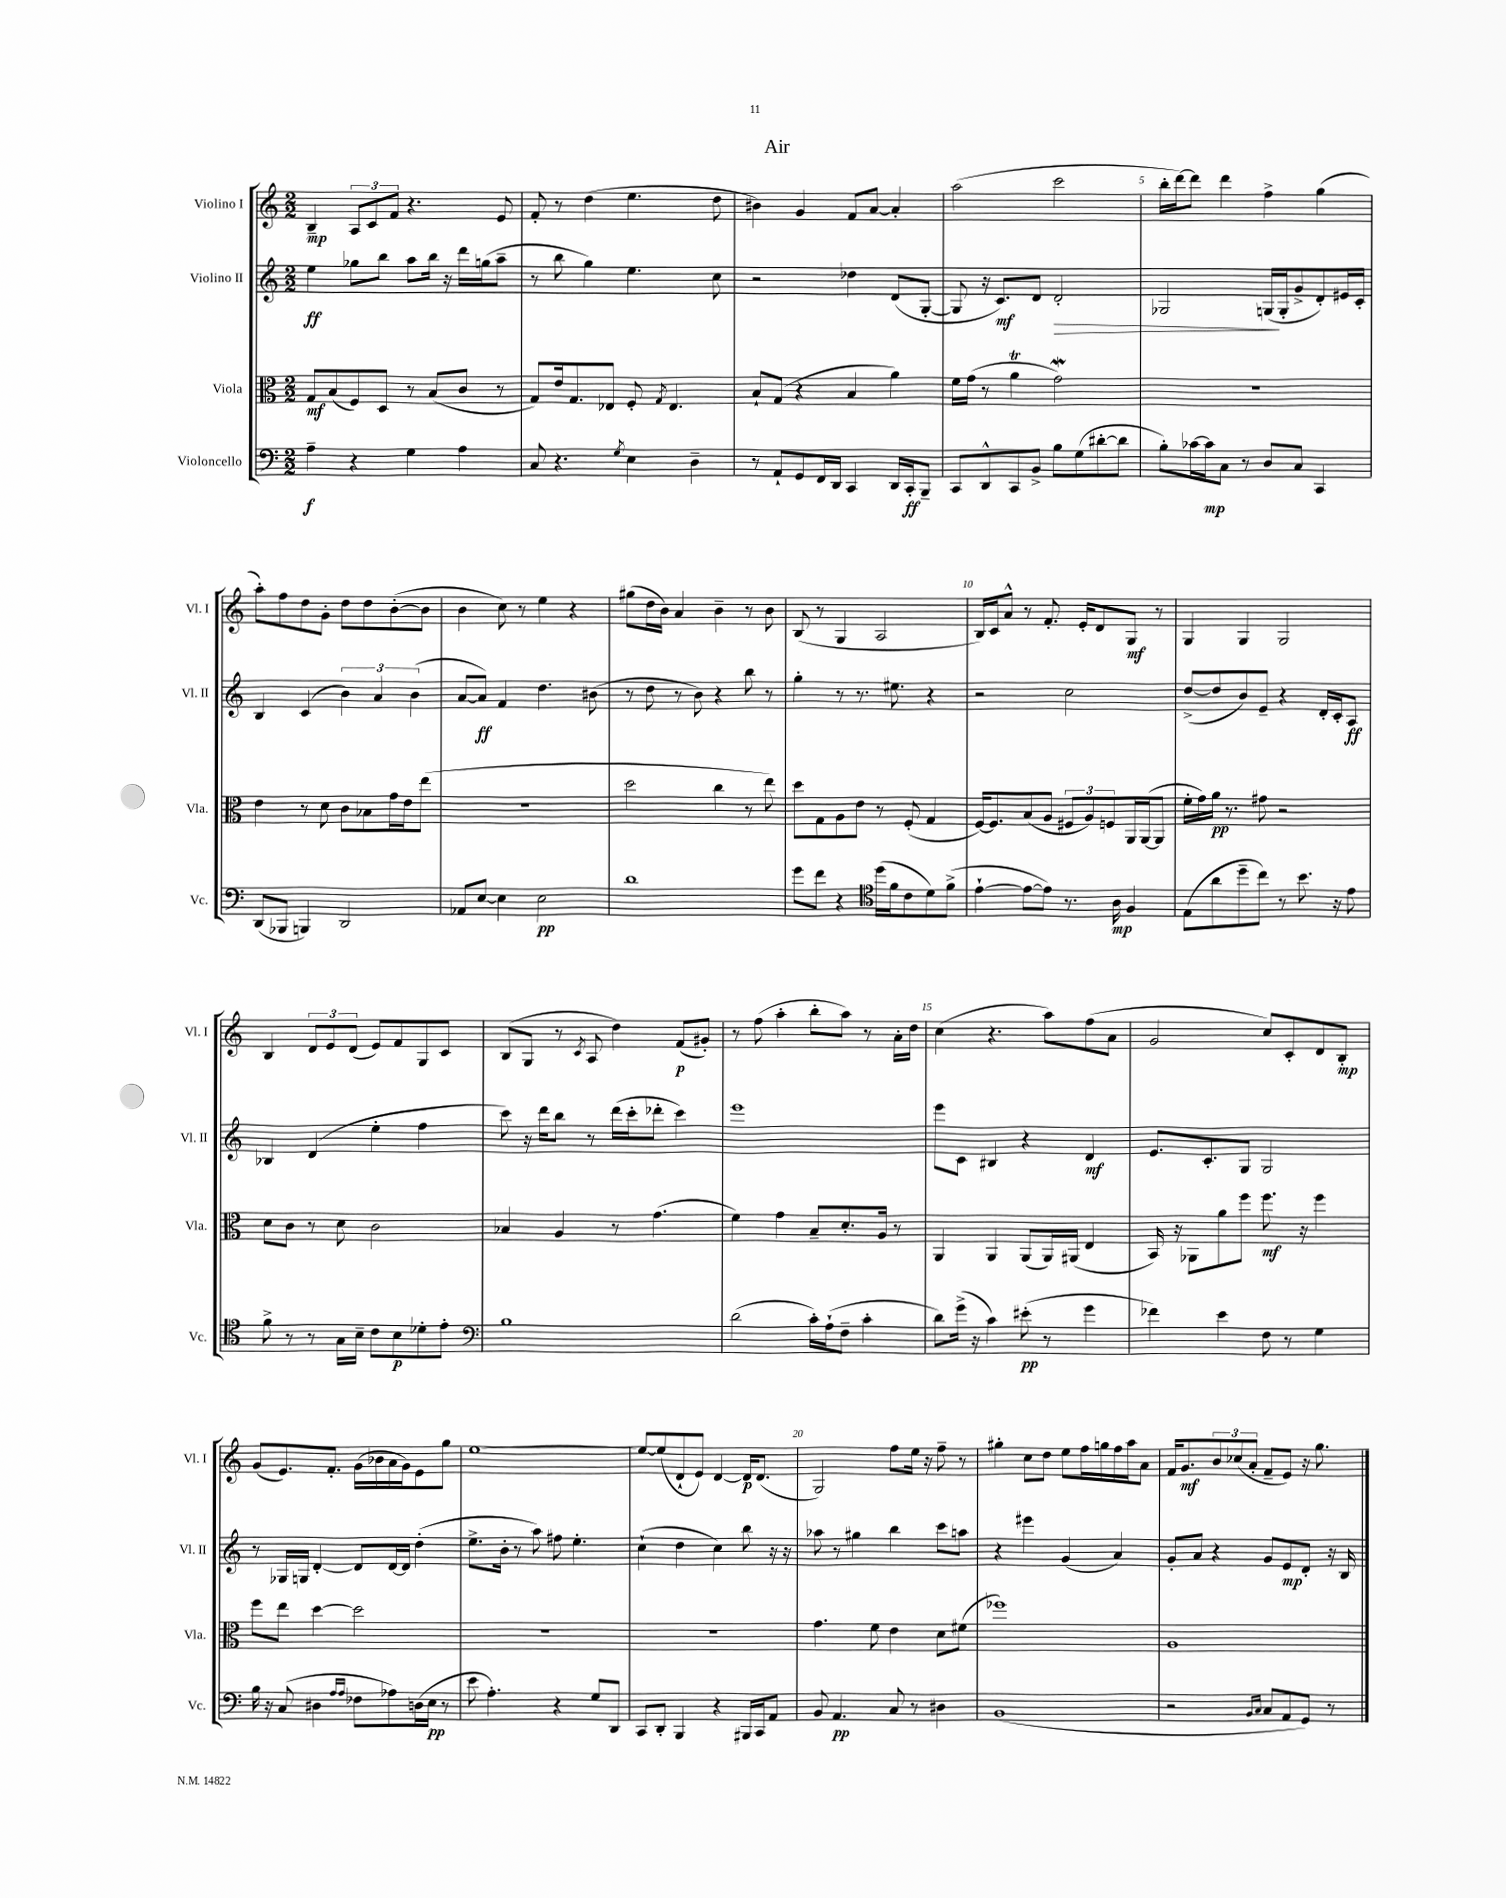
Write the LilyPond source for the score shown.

\header { title = "Air" }
<<
\new StaffGroup <<
\new Staff = "s0" \with { instrumentName = "Violino I" shortInstrumentName = "Vl. I" } {
    \clef treble \key c \major \numericTimeSignature \time 2/2
    b4--\mp \tuplet 3/2 { a8 c'8 f'8 } r4. e'8 |
    f'8-. r8 d''4( e''4. d''8 |
    bis'4) g'4 f'8 a'8~ a'4-. |
    a''2( c'''2 |
    b''16-. d'''16~) d'''8 d'''4 f''4-> g''4( |
    a''8-.) f''8 d''8 g'8-. d''8 d''8 b'8~-.( b'8 |
    b'4 c''8) r8 e''4 r4 |
    gis''8( d''16 b'16) a'4 b'4-- r8 b'8 |
    b8( r8 g4 a2 |
    b16) c'16 a'8-^ r8 f'8.-. e'16-. d'8 g8\mf r8 |
    g4 g4 g2 |
    b4 \tuplet 3/2 { d'8 e'8 d'8( } e'8) f'8 g8 c'8 |
    b8( g8 r8 \acciaccatura { c'8 } a8 d''4) f'8\p( gis'8-.) |
    r8 f''8( a''4-. b''8-. a''8) r8 a'16-. d''16 |
    c''4( r4. a''8) f''8( a'8 |
    g'2 c''8) c'8-. d'8 b8-.\mp |
    g'8( e'8.) f'8.-. g'16( bes'16 a'16 g'16) e'8 g''8 |
    e''1~ |
    e''8~ e''8( d'8-! e'8) d'4~ d'16\p d'8.( |
    g2) f''8 e''16 r16 f''8-- r8 |
    gis''4-. c''8 d''8 e''8 f''16 g''16 f''16 a''16 a'8 |
    f'16 g'8.\mf \tuplet 3/2 { b'8 ces''8( a'8-. } f'8-- e'8) r16 g''8. \bar "|." |
}
\new Staff = "s1" \with { instrumentName = "Violino II" shortInstrumentName = "Vl. II" } {
    \clef treble \key c \major \numericTimeSignature \time 2/2
    e''4\ff ges''8 b''8 a''8 b''16 r16 d'''16 g''16( a''8-- |
    r8 b''8 g''4) e''4. c''8 |
    r2 des''4 d'8( g8~-. |
    g8 r16 c'8.\mf) d'8 d'2-.\> |
    ges2 g16\!( g16-. g'8-> d'8-.) eis'16 c'16-. |
    b4 c'4( \tuplet 3/2 { b'4) a'4 b'4( } |
    a'8~ a'8\ff) f'4 d''4. bis'8( |
    r8 d''8 r8 b'8) r4 b''8 r8 |
    g''4-. r8 r8. eis''8. r4 |
    r2 c''2 |
    d''8~->( d''8 b'8) e'8-- r4 d'16-. c'16-. a8\ff |
    bes4 d'4( e''4-. f''4 |
    c'''8) r16 d'''16 b''8 r8 d'''16( c'''16-. des'''8-. c'''4) |
    e'''1 |
    e'''8 c'8 bis4 r4 d'4\mf |
    e'8. c'8.-. g8 g2 |
    r8 ges16 g16 d'4~-. d'8 d'16~ d'16 d''4-.( |
    e''8.-> b'16-. r8 a''8) fis''8 e''4.-. |
    c''4-!( d''4 c''4) b''8 r16 r16 |
    aes''8 r8 gis''4 b''4 c'''8 a''8 |
    r4 eis'''4 g'4( a'4) |
    g'8-. a'8 r4 g'8 e'8\mp d'8-. r16 b16 \bar "|." |
}
\new Staff = "s2" \with { instrumentName = "Viola" shortInstrumentName = "Vla." } {
    \clef alto \key c \major \numericTimeSignature \time 2/2
    g8\mf b8( f8) d8 r8 b8( c'8 r8 |
    g8) e'16 g8. ees8 f8-. \acciaccatura { g8 } ees4. |
    b8-! g8( r4 b4 a'4) |
    f'16 g'16( r8 a'4\trill g'2\mordent) |
    r1 |
    e'4 r8 d'8 c'8 bes8 g'16 e'16 e''8( |
    R1 |
    d''2 c''4 r8 e''8) |
    d''8 g8 a8 e'8 r8 f8-.( g4 |
    f16~) f8. b8( a8 \tuplet 3/2 { fis8 a8) f8 } a,16 a,16~( a,8 |
    f'16-. g'16) a'16\pp r8. gis'8 r2 |
    d'8 c'8 r8 d'8 c'2 |
    bes4 a4 r8 g'4.( |
    f'4) g'4 b8-- d'8.-. a16 r8 |
    a,4 a,4 a,8( a,16) ais,16( e4 |
    b,16) r16 aes,8 a'8 f''8 f''8.\mf r16 f''4 |
    f''8 e''8 d''4~ d''2 |
    r1 |
    r1 |
    g'4. f'8 e'4 d'8 fis'8( |
    fes''1) |
    a1 \bar "|." |
}
\new Staff = "s3" \with { instrumentName = "Violoncello" shortInstrumentName = "Vc." } {
    \clef bass \key c \major \numericTimeSignature \time 2/2
    a4--\f r4 g4 a4 |
    c8 r4. \acciaccatura { g8 } e4 d4-- |
    r8 a,8-! g,8 f,16 d,16 c,4 d,16 c,16-.\ff b,,8-- |
    c,8 d,8-^ c,8 b,8-> b8 g8( dis'8~-. dis'8 |
    b8-.) ces'16~ ces'16\mp c8 r8 d8 c8 c,4 |
    d,8( bes,,8 b,,4) d,2 |
    aes,8 e8~ e4 e2\pp |
    d'1 |
    g'8 f'8 r4 \clef tenor d''16( f'16 c'8 d'8) f'8->( |
    e'4~-! e'8~ e'8) r8. a16\mp f4 |
    e8( a'8 d''8-- c''8) r8 b'8. r16 e'8 |
    f'8-> r8 r8 g16 b16-- c'8 b8\p des'8-. e'8-. |
    \clef bass b1 |
    d'2( c'16-.) a16-!( f8-- c'4-. |
    d'8) g'16->( r16 c'4) eis'8-.\pp( r8 g'4 |
    fes'4) e'4 f8 r8 g4 |
    b16 r16 c8( dis4 \grace { a16 a16 } fes8 aes8) d16( e16\pp r8 |
    e'8 a4.-.) r4 g8 d,8 |
    c,8 d,8-. b,,4 r4 bis,,16 c,16 a,8 |
    b,8 a,4.\pp c8 r8 dis4 |
    b,1( |
    r2 \grace { b,16 c16 } c8 a,8 g,8) r8 \bar "|." |
}
>>
>>
\layout { \context { \Score \override BarNumber.break-visibility = ##(#f #t #t) barNumberVisibility = #(every-nth-bar-number-visible 5) } }
